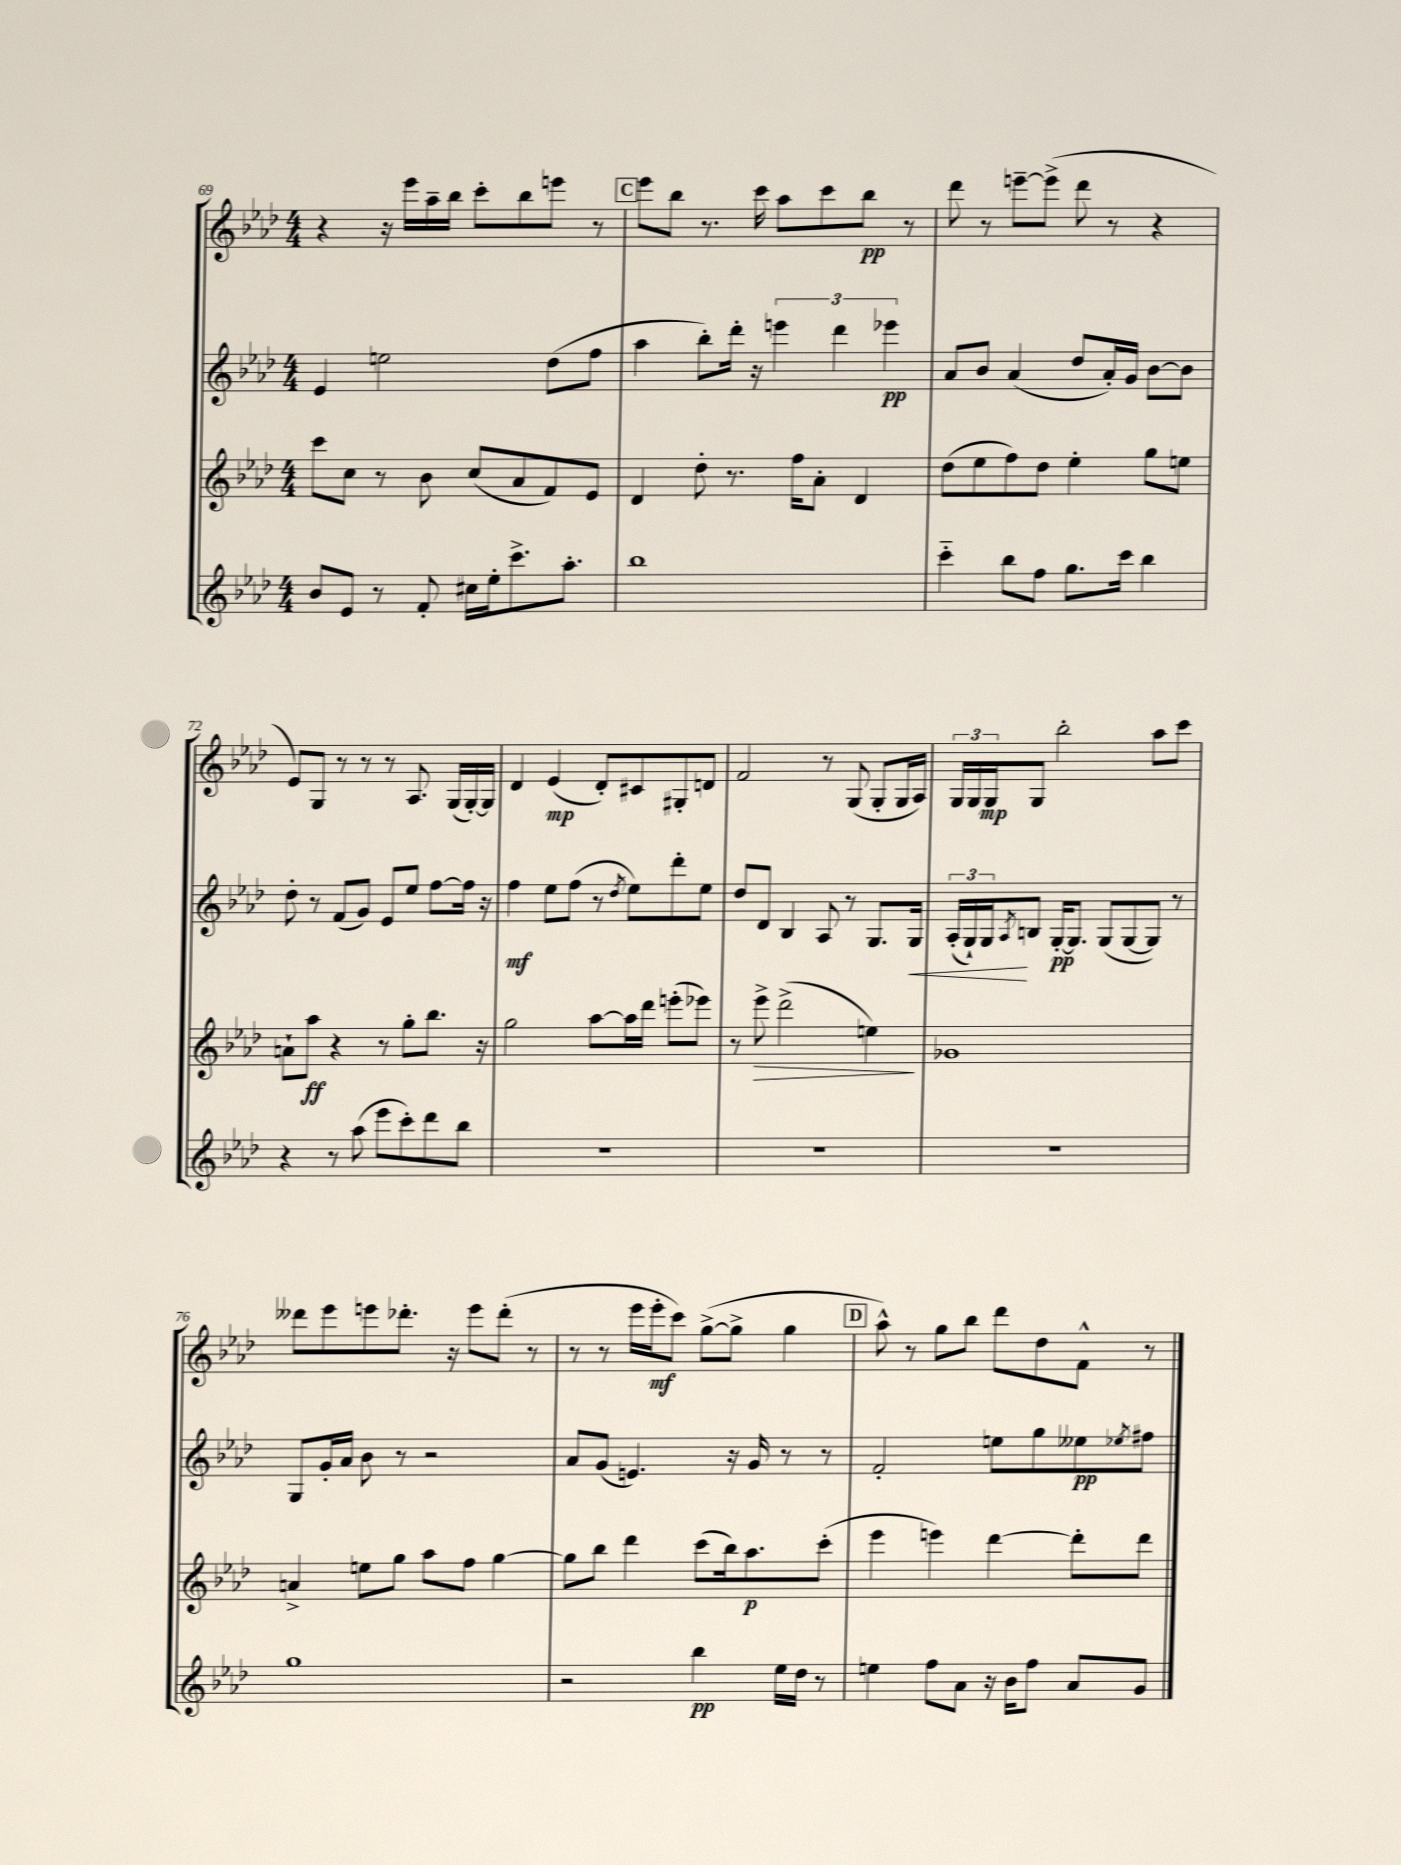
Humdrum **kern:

**kern	**dynam	**kern	**dynam	**kern	**dynam	**kern	**dynam
*part4	*part4	*part3	*part3	*part2	*part2	*part1	*part1
*staff4	*staff4	*staff3	*staff3	*staff2	*staff2	*staff1	*staff1
*clefG2	*	*clefG2	*	*clefG2	*	*clefG2	*
*k[b-e-a-d-]	*	*k[b-e-a-d-]	*	*k[b-e-a-d-]	*	*k[b-e-a-d-]	*
*M4/4	*	*M4/4	*	*M4/4	*	*M4/4	*
=69	=69	=69	=69	=69	=69	=69	=69
8b-/L	.	8ccc\L	.	4e-/	.	4r	.
8e-/J	.	8cc\J	.	.	.	.	.
8r	.	8r	.	2een\	.	16r	.
.	.	.	.	.	.	16eee-\LL	.
8f'/	.	8b-\	.	.	.	16aa-~\	.
.	.	.	.	.	.	16bb-\JJ	.
16cc#X\LL	.	(8cc/L	.	.	.	8ccc'\L	.
16ee-'\J	.	.	.	.	.	.	.
8.ccc^\	.	8a-/	.	.	.	8bb-\	.
.	.	8f/)	.	(8dd-\L	.	8eeen\J	.
8.aa-'\J	.	.	.	.	.	.	.
.	.	8e-/J	.	8ff\J	.	8r	.
!!LO:REH:place=s1:t=C
=70	=70	=70	=70	=70	=70	=70	=70
1bb-	.	4d-/	.	4aa-\	.	8eee-\L	.
.	.	.	.	.	.	8bb-\J	.
.	.	8dd-'\	.	8bb-'\L)	.	8.r	.
.	.	8.r	.	16ddd-'\Jk	.	.	.
.	.	.	.	16r	.	16ccc\	.
.	.	.	.	6eeen\	.	8aa-\L	.
.	.	16ff\KL	.	.	.	.	.
.	.	8a-'\J	.	.	.	8ccc\	.
.	.	.	.	6ddd-\	.	.	.
.	.	4d-/	.	.	.	8bb-\J	pp
.	.	.	.	6eee-X\	pp	.	.
.	.	.	.	.	.	8r	.
=71	=71	=71	=71	=71	=71	=71	=71
4ccc\	.	(8dd-\L	.	8a-/L	.	8ddd-\	.
.	.	8ee-\	.	8b-/J	.	8r	.
8bb-\L	.	8ff\)	.	(4a-/	.	[8eeen~\L	.
8ff\J	.	8dd-\J	.	.	.	(8eee^\J]	.
8.gg\L	.	4ee-'\	.	8dd-/L	.	8ddd-\	.
.	.	.	.	16a-'/L)	.	8r	.
16ccc\Jk	.	.	.	16g/JJ	.	.	.
4bb-\	.	8gg\L	.	[8b-\L	.	4r	.
.	.	8een\J	.	8b-\J]	.	.	.
!!LO:LB:g=z
=72	=72	=72	=72	=72	=72	=72	=72
4r	.	8an`\L	.	8dd-'\	.	8e-/L)	.
.	.	8aa-\J	ff	8r	.	8G/J	.
8r	.	4r	.	(8f/L	.	8r	.
(8aa-\	.	.	.	8g/J)	.	8r	.
8eee-\L	.	8r	.	8e-/L	.	8r	.
8ccc'\)	.	8gg'\L	.	8ee-/J	.	8.A-/	.
8ddd-\	.	8.bb-\J	.	[8ff\L	.	.	.
.	.	.	.	.	.	(16G/LL	.
8bb-\J	.	.	.	16ff\Jk]	.	[16G'/)	.
.	.	16r	.	16r	.	16G/JJ]	.
=73	=73	=73	=73	=73	=73	=73	=73
1r	.	2gg\	.	4ff\	mf	4d-/	.
.	.	.	.	8ee-\L	.	(4e-/	mp
.	.	.	.	(8ff\J	.	.	.
.	.	[8aa-\L	.	8r	.	8d-'/L)	.
.	.	.	.	8qdd-/	.	.	.
.	.	16aa-\L]	.	8ee-\L)	.	8c#X/	.
.	.	16ddd-\JJ	.	.	.	.	.
.	.	(8eeen'\L	.	8ddd-'\	.	8G#X'/	.
.	.	8eee-X\J)	.	8ee-\J	.	8dn/J	.
=74	=74	=74	=74	=74	=74	=74	=74
1r	.	8r	.	8dd-/L	.	2f/	.
!	!	!	!LO:HP:b	!	!	!	!
.	.	8eee-^\	>	8d-/J	.	.	.
.	.	(2ddd-^\	.	4B-/	.	.	.
.	.	.	.	8A-/	.	8r	.
.	.	.	.	8r	.	(8G/	.
.	.	4een\)	.	8.G/L	.	8G'/L	.
.	.	.	.	.	.	16G/L	.
!	!	!	!	!	!LO:HP:b	!	!
.	.	.	.	16G/Jk	<	16A-/JJ)	.
.	.	.	]	.	.	.	.
=75	=75	=75	=75	=75	=75	=75	=75
1r	.	1g-X	.	(24A-'/LL	.	24G/LL	.
.	.	.	.	24G`/)	.	24G/	.
.	.	.	.	24G/J	.	24G/J	mp
.	.	.	.	8qA-/	.	.	.
.	.	.	.	8Bn/J	[	8G/J	.
.	.	.	.	[16G'/KL	pp	2bb-'\	.
.	.	.	.	8.G/J]	.	.	.
.	.	.	.	(8G/L	.	.	.
.	.	.	.	[8G/	.	.	.
.	.	.	.	8G/J])	.	8aa-\L	.
.	.	.	.	8r	.	8ccc\J	.
!!LO:LB:g=z
=76	=76	=76	=76	=76	=76	=76	=76
1gg	.	4an^/	.	8G/L	.	8ddd--X\L	.
.	.	.	.	16g'/L	.	8eee-\	.
.	.	.	.	16a-/JJ	.	.	.
.	.	8een\L	.	8b-\	.	8eeen\	.
.	.	8gg\J	.	8r	.	8.ddd-X'\J	.
.	.	8aa-\L	.	2r	.	.	.
.	.	.	.	.	.	16r	.
.	.	8ff\J	.	.	.	8eee\L	.
.	.	[4gg\	.	.	.	(8ddd-'\J	.
.	.	.	.	.	.	8r	.
=77	=77	=77	=77	=77	=77	=77	=77
2r	.	8gg\L]	.	8a-/L	.	8r	.
.	.	8bb-\J	.	(8g/J	.	8r	.
.	.	4ddd-\	.	4.en/)	.	16eee-\LL	.
.	.	.	.	.	.	16eee-'\J	mf
.	.	.	.	.	.	8ccc\J)	.
4bb-\	pp	(8ccc\L	.	.	.	([8gg^\L	.
.	.	16bb-\k)	.	16r	.	8gg^\J]	.
.	.	8.aa-\	p	16g/	.	.	.
16ee-\LL	.	.	.	8r	.	4gg\	.
16dd-\JJ	.	.	.	.	.	.	.
8r	.	(8ccc'\J	.	8r	.	.	.
!!LO:REH:place=s1:t=D
=78	=78	=78	=78	=78	=78	=78	=78
4een\	.	4eee-\	.	2f'/	.	8aa-^^\)	.
.	.	.	.	.	.	8r	.
8ff\L	.	4eeen\)	.	.	.	8gg\L	.
8a-\J	.	.	.	.	.	8bb-\J	.
16r	.	[4ddd-\	.	8een\L	.	8ddd-\L	.
16b-\KL	.	.	.	.	.	.	.
8ff\J	.	.	.	8gg\	.	8dd-\	.
8a-/L	.	8ddd-'\L]	.	8ee--X\	pp	8f^^\J	.
.	.	.	.	8qee-X/	.	.	.
8g/J	.	8ddd-\J	.	8ff#X\J	.	8r	.
==	==	==	==	==	==	==	==
*-	*-	*-	*-	*-	*-	*-	*-
